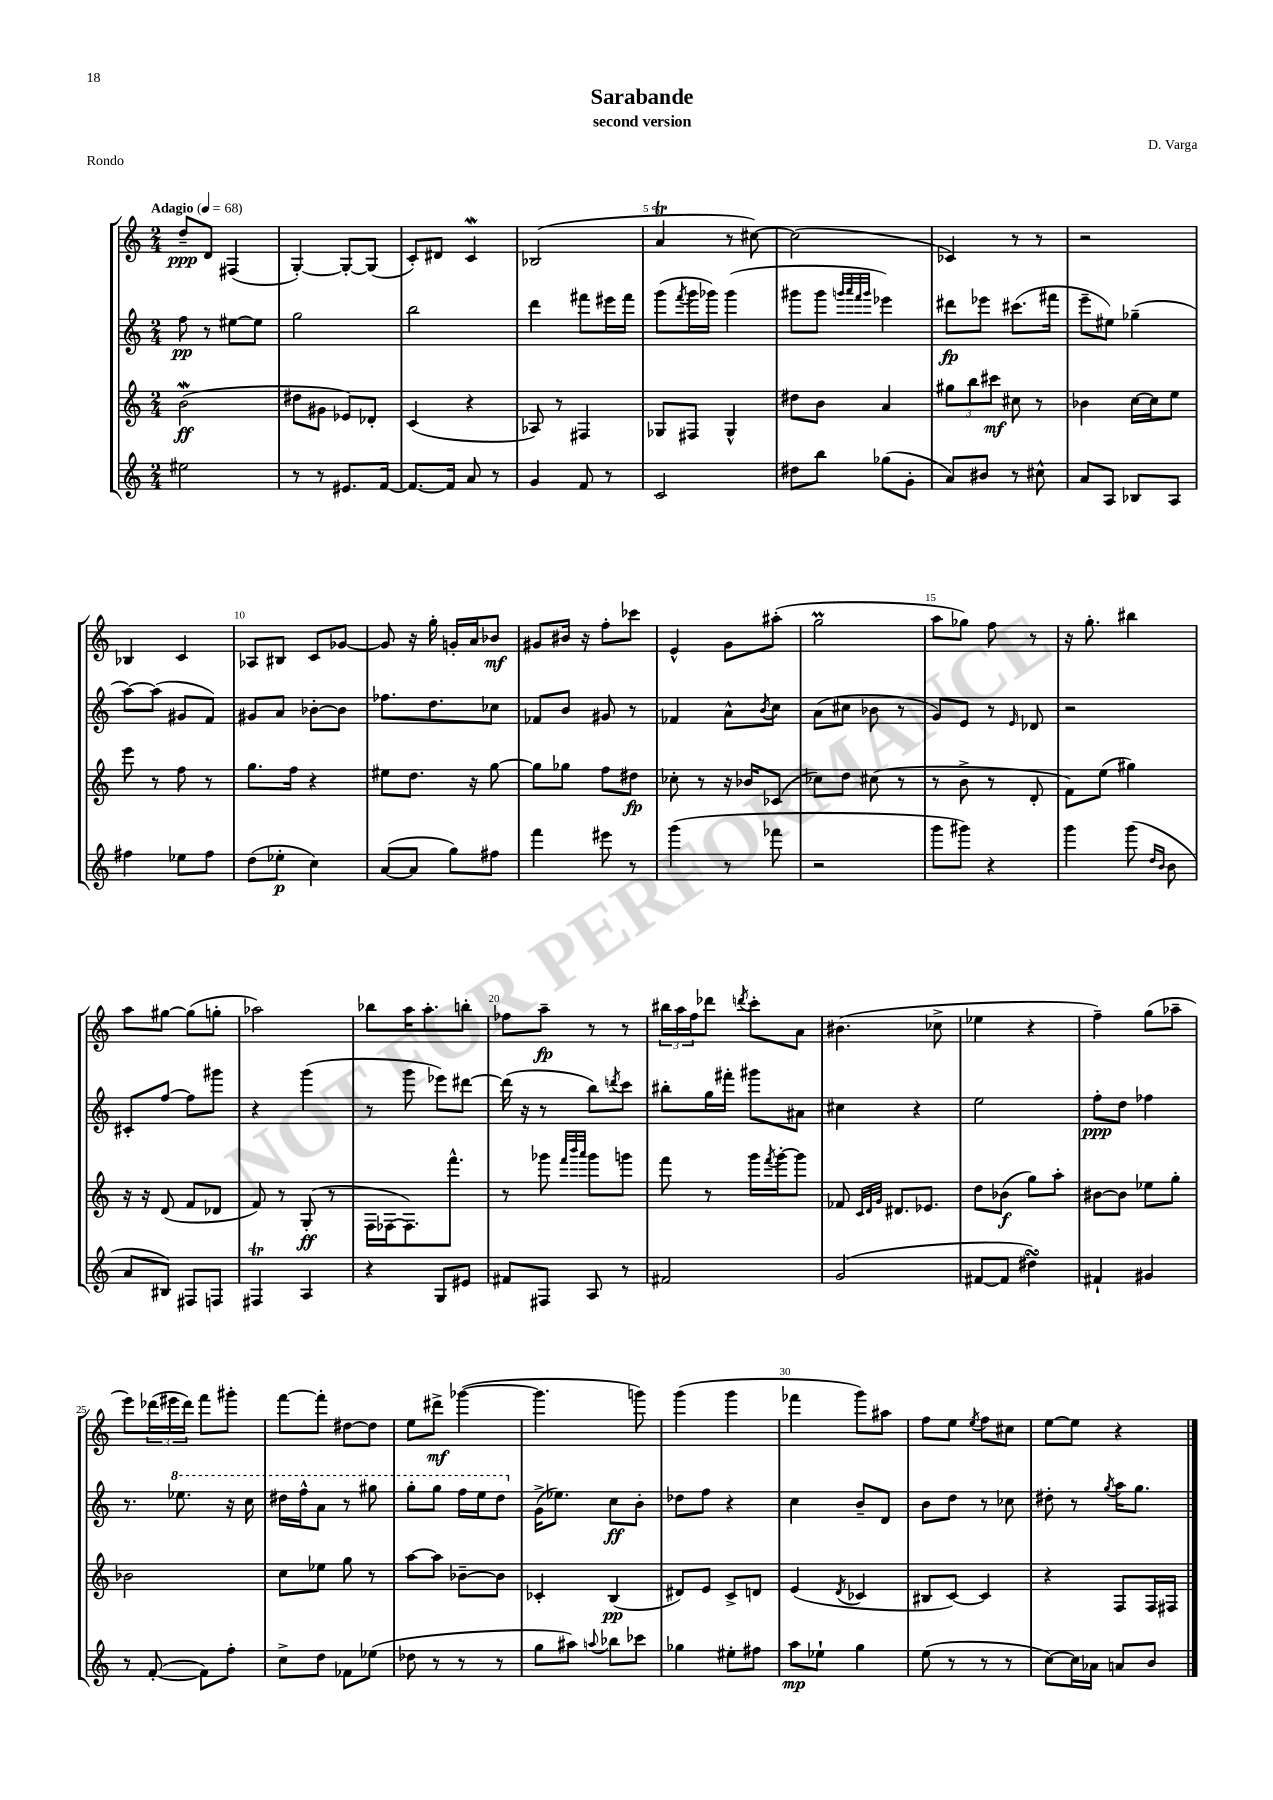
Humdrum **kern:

**kern	**kern	**kern	**kern
*staff4	*staff3	*staff2	*staff1
*clefG2	*clefG2	*clefG2	*clefG2
*k[]	*k[]	*k[]	*k[]
*M2/4	*M2/4	*M2/4	*M2/4
*MM68	*MM68	*MM68	*MM68
2ee#	(2b	8ff	8dd~
.	.	8r	8d
.	.	[8ee#	(4F#
.	.	8ee#]	.
=	=	=	=
8r	8dd#	2gg	[4G')
8r	8g#	.	.
8.e#	8e-)	.	8G'_
.	8d-'	.	(8G]
[16f	.	.	.
=	=	=	=
8.f_	(4c	2bb	8c')
.	.	.	8d#
16f]	.	.	.
8a	4r	.	4c
8r	.	.	.
=	=	=	=
4g	8A-)	4ddd	(2B-
.	8r	.	.
8f	4F#	8fff#	.
8r	.	16eee#	.
.	.	16fff#	.
=	=	=	=
2c	8G-	(8ggg	4a
.	.	8qfff	.
.	8F#	16ggg	.
.	.	16ggg-)	.
.	4G-^^	(4ggg-	8r
.	.	.	[8cc#)
=	=	=	=
8dd#	8dd#	8ggg#	(2cc#]
8bb	8b	8ggg#	.
.	.	32qqggg	.
.	.	32qqaaa	.
.	.	32qqfff	.
.	.	32qqggg	.
(8gg-	4a	4eee-)	.
8g'	.	.	.
=	=	=	=
8a)	12gg#	8ddd#	4c-)
.	12bb	.	.
8b#	.	8eee-	.
.	12ccc#	.	.
8r	8cc#	(8.ccc#	8r
8cc#^^	8r	.	8r
.	.	16fff#	.
=	=	=	=
8a	4b-	8eee~	2r
8A	.	8ee#)	.
8B-	[16cc	(4gg-~	.
.	16cc]	.	.
8A	8ee	.	.
=	=	=	=
4ff#	8eee	[8aa)	4B-
.	8r	(8aa]	.
8ee-	8ff	8g#	4c
8ff#	8r	8f)	.
=	=	=	=
(8dd	8.gg	8g#	8A-
8ee-'	.	8a	8B#
.	16ff	.	.
4cc)	4r	[8b-'	8c
.	.	8b-]	[8g-
=	=	=	=
([8a	8ee#	8.ff-	8g-]
8a]	8.dd	.	16r
.	.	8.dd	16gg'
8gg)	.	.	16g'
.	16r	.	16a
8ff#	[8gg	8cc-	8b-
=	=	=	=
4fff	8gg]	8f-	8g#
.	8gg-	8b	16b#
.	.	.	16r
8eee#	8ff	8g#	8ff'
8r	8dd#	8r	8ccc-
=	=	=	=
(4ggg	8cc-'	4f-	4e^^
.	8r	.	.
8r	16r	8a^^	8g
.	16b-	.	.
.	.	8qb	.
8fff-	(8c-	8cc	(8aa#'
=	=	=	=
2r	8cc-)	(8a	2gg
.	8dd	8cc#	.
.	(8cc#	8b-	.
.	8r	8r	.
=	=	=	=
8ggg	8r	8g)	8aa
8ggg#)	8b^	8e	8gg-)
4r	8r	8r	8ff
.	.	16qqe	.
.	8d'	8d-	8r
=	=	=	=
4ggg	8f)	2r	16r
.	.	.	8.gg'
.	(8ee	.	.
(8ggg	4gg#)	.	4bb#
16qqdd	.	.	.
16qqb	.	.	.
8b	.	.	.
=	=	=	=
8a	16r	8c#'	8aa
.	16r	.	.
8B#)	(8d	[8ff	[8gg#
8F#	8f	8ff]	(8gg#]
8F	8d-	8ggg#	8gg'
=	=	=	=
4F#	8f)	4r	2aa-)
.	8r	.	.
4A	(8G'	(4ggg	.
.	8r	.	.
=	=	=	=
4r	16F	8r	8bb-
.	[16F-	.	.
.	8.F-])	8ggg	16aa
.	.	.	8.aa'
8G	.	8eee-)	.
.	8.fff^^	.	.
8e#	.	[8ddd#	8bb'
=	=	=	=
8f#	8r	(16ddd#]	8ff-
.	.	16r	.
8F#	8ggg-	8r	8aa~
.	32qqfff	.	.
.	32qqbbb	.	.
.	32qqaaa	.	.
8A	8ggg-	8bb)	8r
.	.	8qddd	.
8r	8ggg	8ccc	8r
=	=	=	=
2f#	8fff	8bb#'	24bb#
.	.	.	24aa
.	.	.	24ff
.	8r	16gg	8ddd-
.	.	16fff#'	.
.	.	.	8qddd
.	16ggg	8ggg#	8ccc'
.	8qfff	.	.
.	[16ggg'	.	.
.	8ggg]	8a#	8a
=	=	=	=
(2g	8f-	4cc#	(4.b#
.	32qqc	.	.
.	32qqd	.	.
.	32qqg	.	.
.	8.d#	.	.
.	.	4r	.
.	8.e-	.	.
.	.	.	8cc-^
=	=	=	=
[8f#	8dd	2ee	4ee-
8f#]	(8b-	.	.
4dd#)	8gg)	.	4r
.	8aa'	.	.
=	=	=	=
4f#`	[8b#	8ff'	4ff~)
.	8b#]	8dd	.
4g#	8ee-	4ff-	(8gg
.	8gg'	.	8aa-~
=	=	=	=
8r	2b-	8.r	8eee)
([8f'	.	.	(24ddd-
.	.	.	24eee#
.	.	8.eee-	.
.	.	.	24ddd-)
8f])	.	.	8fff
8ff'	.	16r	8ggg#'
.	.	16ccc	.
=	=	=	=
8cc^	8cc	16ddd#	[8fff
.	.	16fff^^	.
8dd	8ee-	8aa	8fff']
8f-	8gg	8r	[8dd#
(8ee-	8r	8ggg#	8dd#]
=	=	=	=
8dd-	[8aa	8ggg'	8ee
8r	8aa]	8ggg	8ddd#^
8r	[8b-~	16fff	([4ggg-
.	.	16eee	.
8r	8b-]	8ddd	.
=	=	=	=
8gg	4c-'	(16g^	4.ggg-]
.	.	8.ee-)	.
8aa#)	.	.	.
8qqaa	.	.	.
8bb-	(4B	8cc	.
8ccc-	.	8b'	8ggg)
=	=	=	=
4gg-	8d#)	8dd-	(4ggg
.	8e	8ff	.
8ee#'	8c^	4r	4ggg
8ff#	8d	.	.
=	=	=	=
8aa	(4e	4cc	4fff-
8ee-`	.	.	.
.	8qd	.	.
4gg	4c-	8b~	8ggg)
.	.	8d	8aa#
=	=	=	=
(8ee	8B#	8b	8ff
8r	[8c)	8dd	8ee
.	.	.	8qee
8r	4c]	8r	8ff
8r	.	8cc-	8cc#
=	=	=	=
[8cc)	4r	8dd#'	[8ee
16cc]	.	8r	8ee]
16a-	.	.	.
.	.	8qgg	.
8a	8F	16aa	4r
.	.	8.gg	.
8b	16F	.	.
.	16F#	.	.
==	==	==	==
*-	*-	*-	*-
